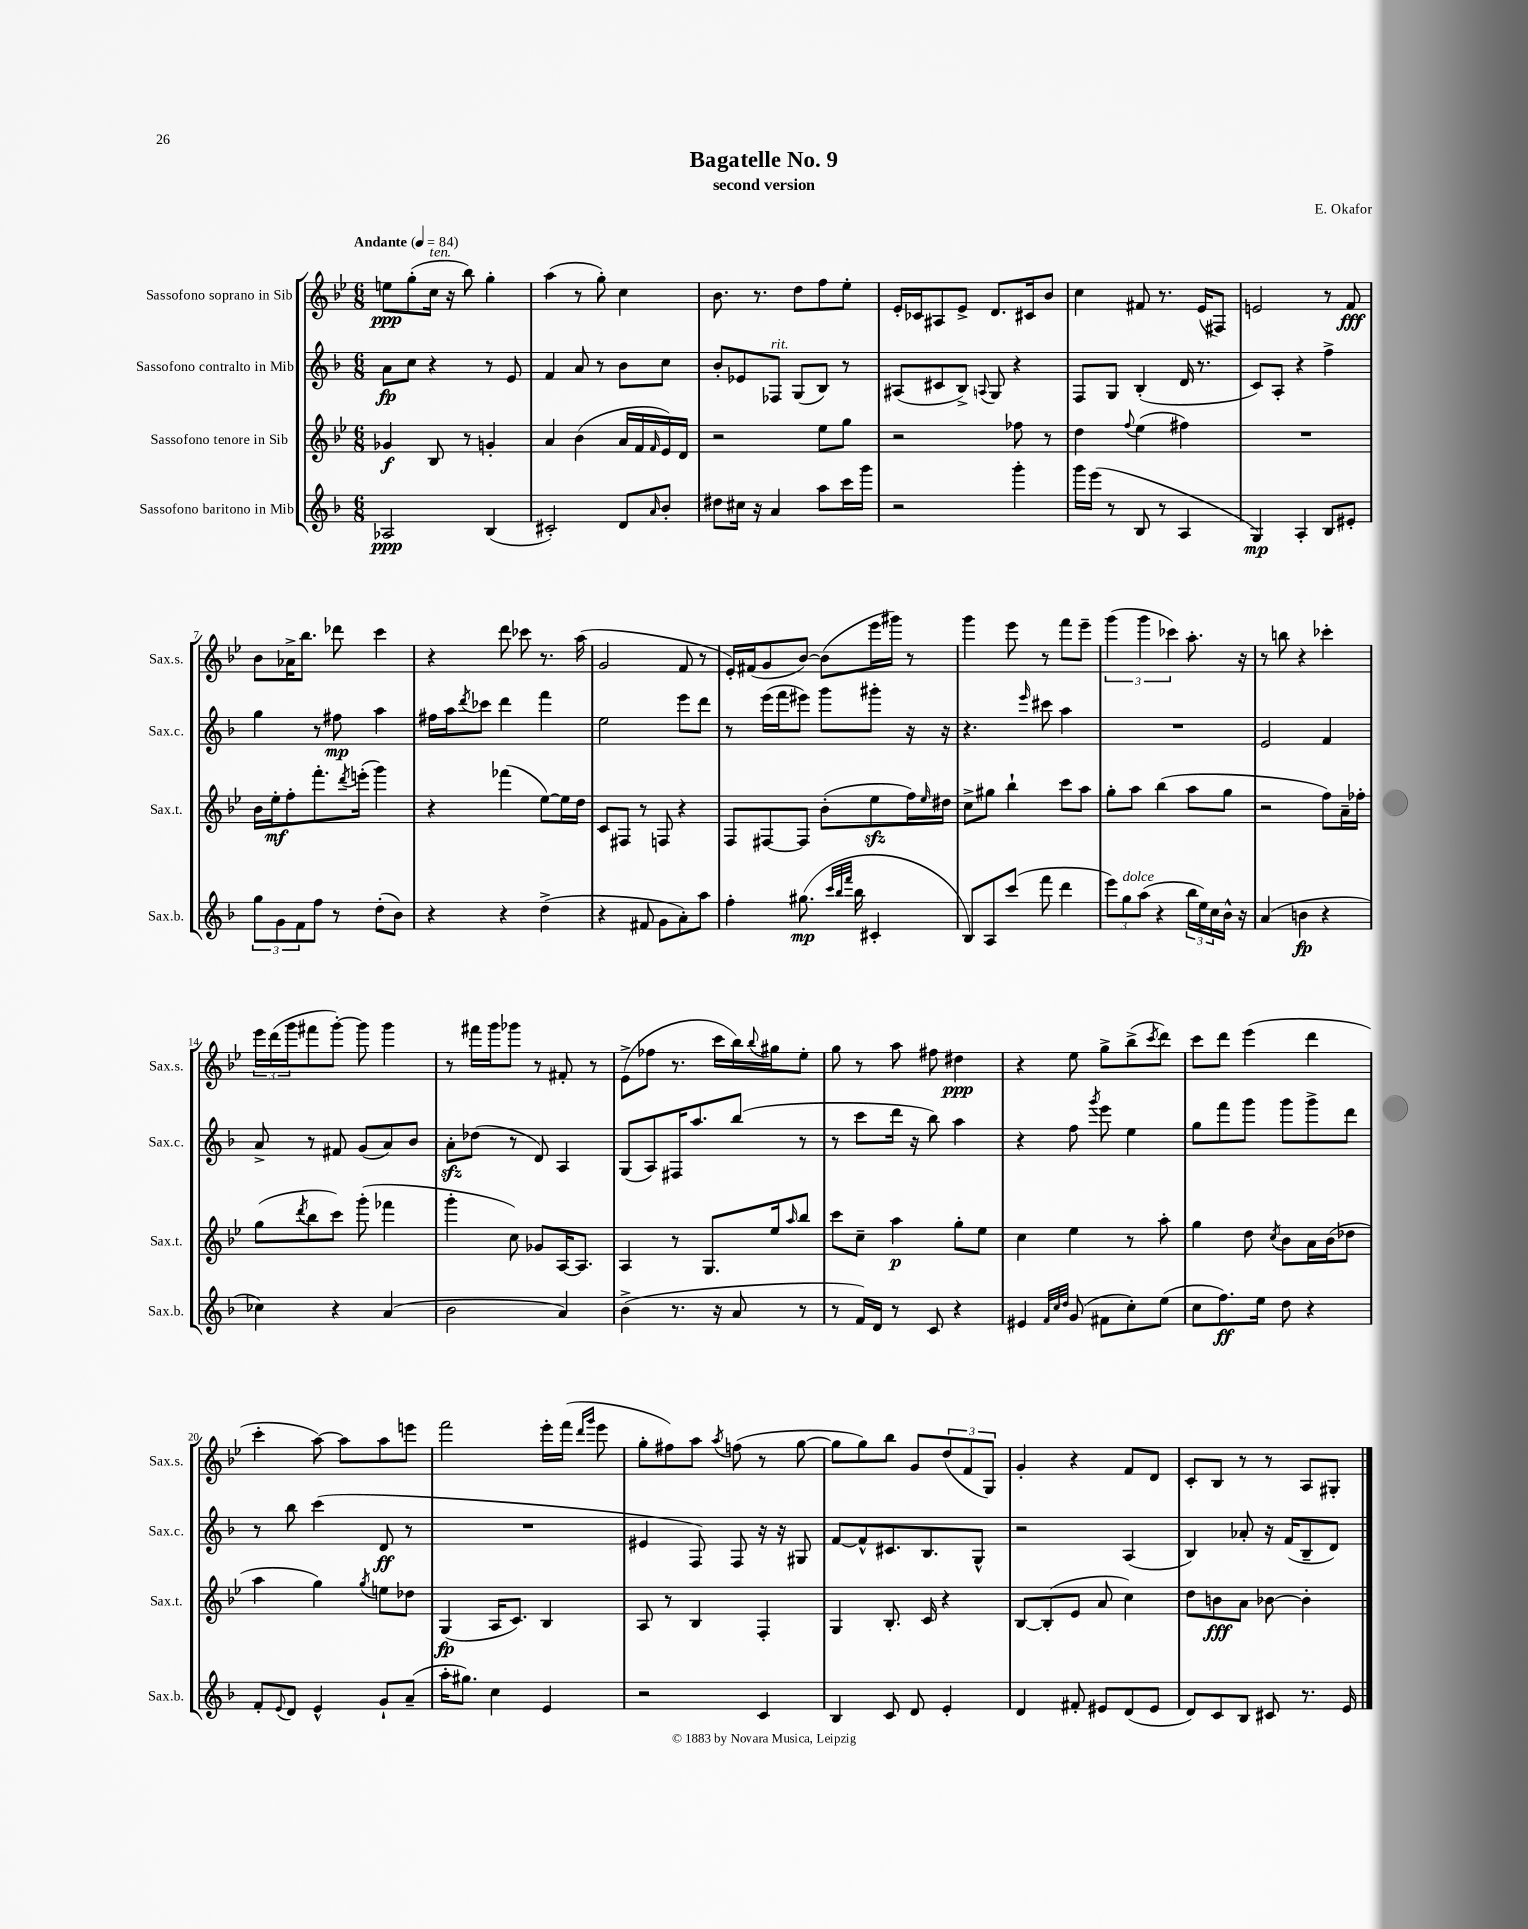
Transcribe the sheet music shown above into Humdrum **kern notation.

**kern	**kern	**kern	**kern
*staff4	*staff3	*staff2	*staff1
*clefG2	*clefG2	*clefG2	*clefG2
*k[b-]	*k[b-e-]	*k[b-]	*k[b-e-]
*M6/8	*M6/8	*M6/8	*M6/8
*MM84	*MM84	*MM84	*MM84
2A-/	4g-/	8a\L	8ee\L
.	.	8cc\J	(8gg'\
.	8B-/	4r	16cc\Jk
.	.	.	16r
.	8r	.	8bb-\)
(4B-/	4g'/	8r	4gg'\
.	.	8e/	.
=	=	=	=
2c#'/)	4a/	4f/	(4aa\
.	(4b-\	8a/	8r
.	.	8r	8gg'\)
8d/L	16a/LL	8b-\L	4cc\
.	16f/	.	.
16qqa/	16qqf/	.	.
8b-'/J	16e-/)	8cc\J	.
.	16d/JJ	.	.
=	=	=	=
8dd#\L	2r	8b-'/L	8.b-\
16cc#\Jk	.	8e-/	.
16r	.	.	8.r
4a/	.	8F-/J	.
.	.	(8G/L	8dd\L
8aa\L	8ee-\L	8B-/J)	8ff\
16ccc\L	8gg\J	8r	8ee-'\J
16ggg\JJ	.	.	.
=	=	=	=
2r	2r	(8A#/L	16e-'/LL
.	.	.	16c-/J
.	.	8c#/	8A#/
.	.	8B-^/J)	8e-^/J
.	.	8qqA/	.
.	.	8G/	8.d/L
4ggg'\	8ff-\	4r	.
.	.	.	16c#/k
.	8r	.	8b-/J
=	=	=	=
16ggg\LL	4dd\	8F/L	4cc\
(16eee\JJ	.	.	.
8r	.	8G/J	.
.	8qqff/	.	.
8B-/	(4ee-\	(4B-'/	8f#/
8r	.	.	8.r
4A/	4ff#\)	16d/	.
.	.	8.r	(16e-/LK
.	.	.	8F#/J)
=	=	=	=
4G/)	2.r	8c/L)	2e/
.	.	8A'/J	.
4A'/	.	4r	.
8B-/L	.	4ff^\	8r
8e#'/J	.	.	8f/
=	=	=	=
12gg\L	16b-\LL	4gg\	8b-\L
.	16ee-'\J	.	.
12g\	.	.	.
.	8ff'\	.	16a-^\K
12f\	.	.	.
.	.	.	8.bb-\J
8ff\J	8.fff'\	8r	.
8r	.	8ff#\	8ddd-\
.	8qddd/	.	.
.	(16eee'\Jk	.	.
(8dd'\L	4ggg\)	4aa\	4ccc\
8b-\J)	.	.	.
=	=	=	=
4r	4r	16ff#\LL	4r
.	.	16aa\J	.
.	.	8qddd/	.
.	.	8ccc-\J	.
4r	(4fff-\	4ddd\	8ddd\
.	.	.	8ccc-\
(4dd^\	[8ee-\L)	4fff\	8.r
.	16ee-\]L	.	.
.	16dd\JJ	.	(16aa\
=	=	=	=
4r	8c/L	2ee\	2g/
.	8F#/J	.	.
8f#/	8r	.	.
8g\L	8F/	.	.
8a'\)	4r	8eee\L	8f/
8aa\J	.	8ddd\J	8r
=	=	=	=
4ff'\	8F/L	8r	16e-'/LL)
.	.	.	(16f#/J
.	[8F#/	(16eee\LL	8g/
.	.	16fff\J	.
(8.gg#\	8F#/]J	8eee#\J)	[8b-/J)
.	(8b-'\L	8ggg\L	(8b-\]L
32qqccc/LLL	.	.	.
32qqbb-/	.	.	.
32qqfff/JJJ	.	.	.
16bb-\	.	.	.
4c#'/	8ee-\	8ggg#'\J	16eee-\L
.	.	.	16ggg#\JJ)
.	16ff\L)	16r	8r
.	16qqee-/	.	.
.	16dd#\JJ	16r	.
=	=	=	=
8B-/L)	8cc^\L	4.r	4ggg\
8A/	8gg#\J	.	.
(8ccc/J	4bb-`\	.	8eee-\
.	.	16qqeee/	.
8fff\	.	8ccc#\	8r
4ddd\	8ccc\L	4aa\	8fff\L
.	8aa\J	.	8eee-~\J
=	=	=	=
12eee\L)	8gg'\L	2.r	(6ggg\
12gg\	.	.	.
.	8aa\J	.	.
(12aa\J	.	.	6ggg\
4r	(4bb-\	.	.
.	.	.	6ccc-\)
24bb-\LL	8aa\L	.	8.aa'\
24ee\)	.	.	.
24cc\	.	.	.
16b-^^\JJ	8gg\J	.	.
16r	.	.	16r
=	=	=	=
(4a/	2r	2e/	8r
.	.	.	8bb\
4b\	.	.	4r
4r	8ff\L)	4f/	4ccc-'\
.	16a~\L	.	.
.	16ff-'\JJ	.	.
=	=	=	=
4cc-\)	(8gg\L	8a^/	24eee-\LL
.	.	.	(24ddd\
.	.	.	24ggg\J
.	8qddd/	.	.
.	8bb-\	8r	8fff#\
4r	8ccc\J)	8f#/	[8ggg'\J)
.	(8ggg'\	(8g/L	8ggg\]
(4a/	4fff-\	8a/)	4ggg\
.	.	8b-/J	.
=	=	=	=
2b-\	4ggg'\	8a'\L	8r
.	.	(8dd-\J	16fff#\LL
.	.	.	16ggg\J
.	8cc\)	8r	8ggg-\J
.	8g-/L	8d/)	8r
4a/)	[16A/K	4A/	8f#'/
.	8.A/]J	.	.
.	.	.	8r
=	=	=	=
(4b-^\	4A/	(8G/L	(8e-^\L
.	.	8A/)	8ff-\J
8.r	8r	16F#/K	8.r
.	.	8.aa/	.
.	8.G/L	.	.
16r	.	.	16ccc\LL
8a/	.	(8bb-/J	16bb-\)
.	.	.	8qqbb-/
.	16ee-/k	.	16gg#\J
.	16qqaa/	.	.
8r	8bb-/J	8r	8ee-'\J
=	=	=	=
8r	8ccc\L	8r	8gg\
16f/LL)	8cc~\J	8ccc\L	8r
16d/JJ	.	.	.
8r	4aa\	16ddd\Jk	8aa\
.	.	16r	.
8c/	.	8bb-\)	8ff#\
4r	8gg'\L	4aa\	4dd#\
.	8ee-\J	.	.
=	=	=	=
4e#/	4cc\	4r	4r
32qqf/LLL	.	.	.
32qqcc/	.	.	.
32qqdd/JJJ	.	.	.
(8g/	4ee-\	8ff\	8ee-\
.	.	8qggg/	.
8f#\L	.	8eee\	8gg^\L
8cc'\)	8r	4ee\	(8bb-^\
.	.	.	8qccc/
(8ee\J	8aa'\	.	8ddd\J)
=	=	=	=
8cc\L	4gg\	8gg\L	8ccc\L
8.ff\)	.	8fff\	8ddd\J
.	8dd\	8ggg\J	(4eee-\
16ee\Jk	.	.	.
.	8qcc/	.	.
8dd\	8b-\L	8ggg\L	.
4r	16a\L	8ggg^\	4ddd\
.	(16b-\J	.	.
.	8dd-\J	8ddd\J	.
=	=	=	=
8f'/L	4aa\	8r	4ccc'\
8qqe/	.	.	.
8d/J	.	8bb-\	.
4e^^/	4gg\)	(4ccc\	[8aa\)
.	.	.	8aa\]L
.	8qgg/	.	.
8g`/L	8ee\L	8d/	8aa\
(8a~/J	8dd-\J	8r	8eee\J
=	=	=	=
16aa'\LK	(4G/	2.r	2fff\
8.gg#\J)	.	.	.
4cc\	16A/LK	.	.
.	8.c/J)	.	.
4e/	4B-/	.	16eee-'\LL
.	.	.	(16fff\JJ
.	.	.	16qqddd/LL
.	.	.	16qqggg/JJ
.	.	.	8eee-\
=	=	=	=
2r	8A/	4e#/	8gg'\L
.	8r	.	8ff#\)
.	4B-/	8F/)	8aa\J
.	.	.	8qaa/
.	.	8F/	(8ff\
4c/	4F'/	16r	8r
.	.	16r	.
.	.	8G#/	[8gg\
=	=	=	=
4B-/	4G/	[8f/L	8gg\]L
.	.	8f^^/]	8gg\)
8c/	8.B-'/	8.c#/	8bb-\J
8d/	.	.	8g/L
.	16c/	8.B-/	.
4e'/	4r	.	(12dd/
.	.	.	12f/
.	.	8G^^/J	.
.	.	.	12G/J)
=	=	=	=
4d/	[8B-/L	2r	4g'/
.	(8B-'/]	.	.
8f#'/	8e-/J	.	4r
8e#/L	8a/	.	.
(8d/	4cc\)	(4A/	8f/L
8e#/J	.	.	8d/J
=	=	=	=
8d/L)	8dd\L	4B-/)	8c'/L
8c/	8b\	.	8B-/J
8B-/J	8a\J	8a-'/	8r
8c#/	[8b-\	16r	8r
.	.	(16f/LK	.
8.r	4b-'\]	8B-~/	8A/L
.	.	8d/J)	8G#'/J
16e/	.	.	.
==	==	==	==
*-	*-	*-	*-
